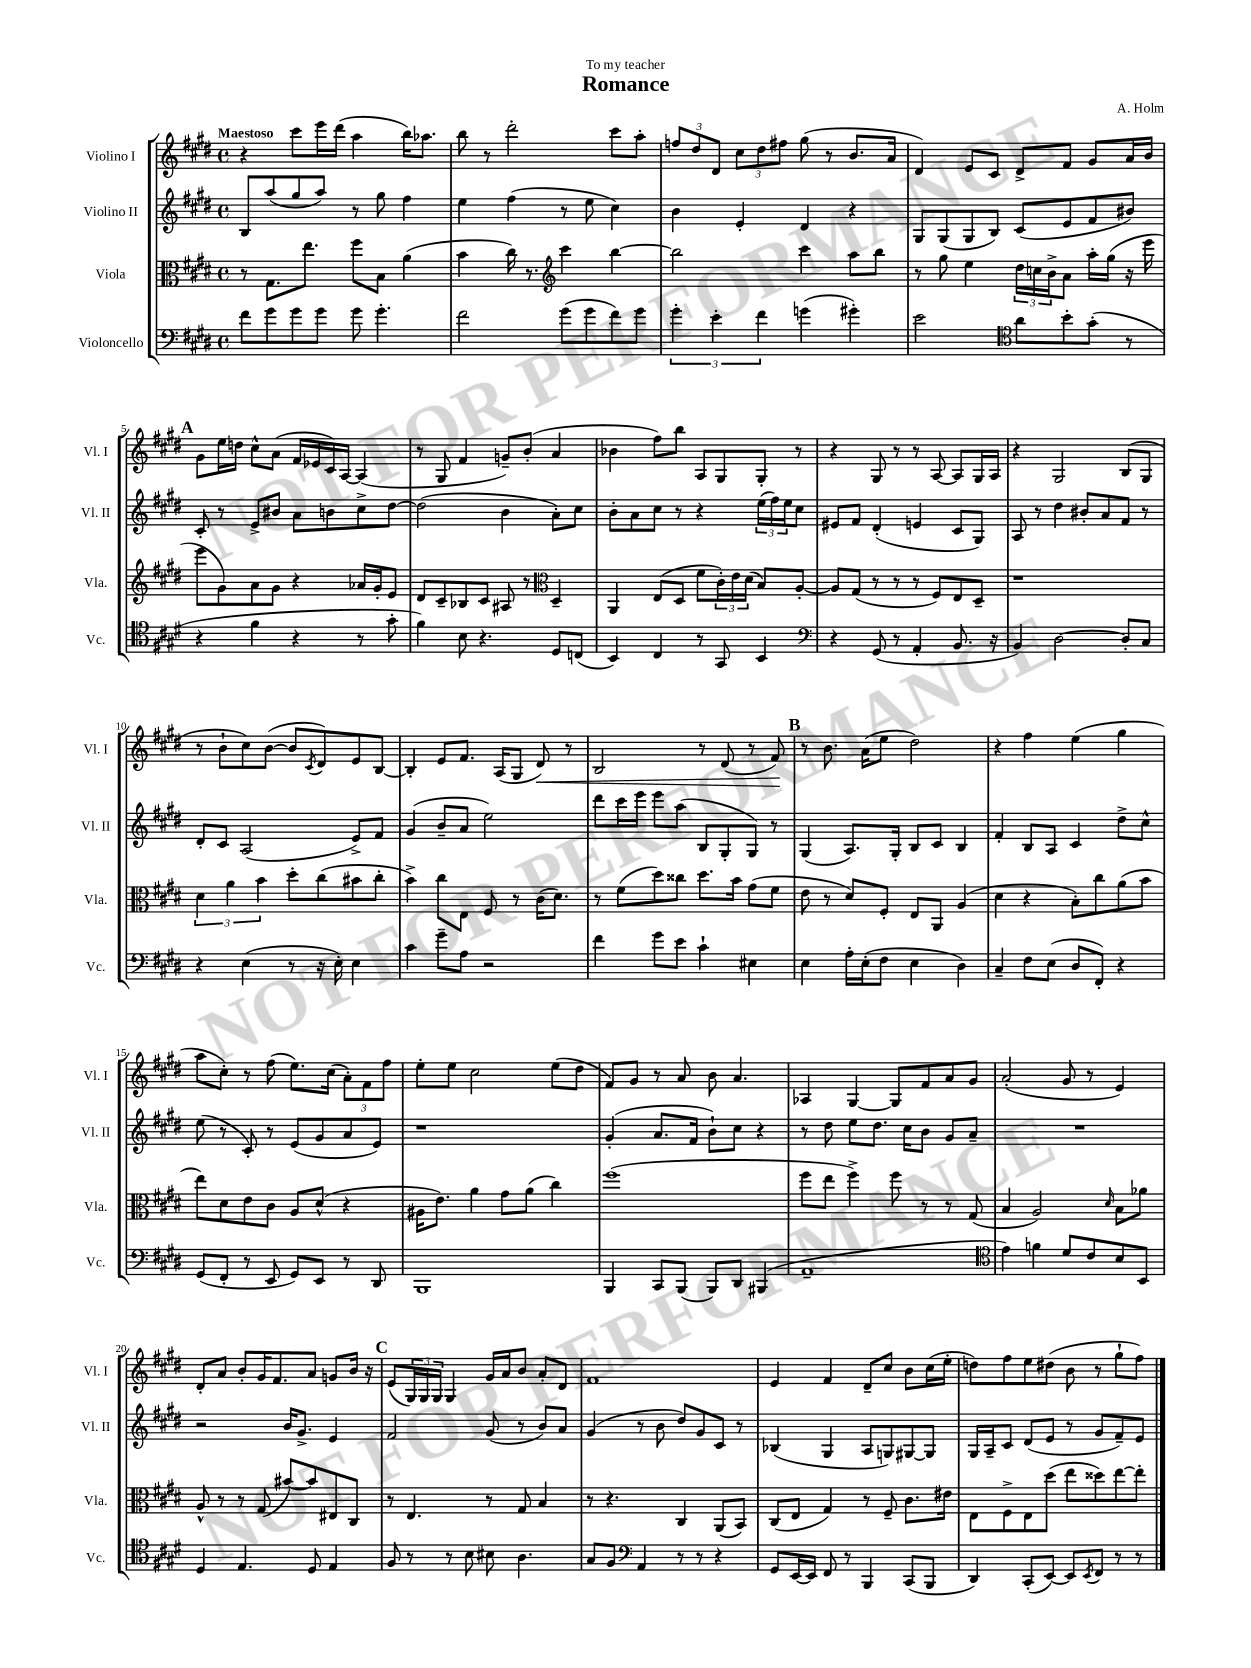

**kern	**kern	**kern	**kern
*staff4	*staff3	*staff2	*staff1
*clefF4	*clefC3	*clefG2	*clefG2
*k[f#c#g#d#]	*k[f#c#g#d#]	*k[f#c#g#d#]	*k[f#c#g#d#]
*M4/4	*M4/4	*M4/4	*M4/4
*met(c)	*met(c)	*met(c)	*met(c)
8f#	8r	8B	4r
8g#	8.G#	(8aa	.
8g#	.	8gg#	8ccc#
.	8.ee	.	.
8g#	.	8aa)	16eee
.	.	.	(16ddd#
8g#	8ff#	8r	4aa
4.g#'	8B	8gg#	.
.	(4a	4ff#	16bb)
.	.	.	8.aa-
=	=	=	=
2f#	4b	4ee	8bb
.	.	.	8r
.	16cc#)	(4ff#	2ddd#'
.	8.r	.	.
*	*clefG2	*	*
(8g#	4ccc#	8r	.
8g#	.	8ee	.
8f#)	[4bb	4cc#)	8ccc#
8g#	.	.	8aa'
=	=	=	=
6g#'	2bb]	4b	12ff
.	.	.	12dd#
6e'	.	.	12d#
.	.	4e'	12cc#
6f#	.	.	12dd#
.	.	.	12ff#
(4g	4ccc#	4d#	(8gg#
.	.	.	8r
4g#')	8aa	4r	8.b
.	8bb	.	.
.	.	.	16a
=	=	=	=
2e	8r	8G#	4d#)
.	8gg#	(8G#	.
.	4ee	8G#	8e
.	.	8B)	8c#
*clefC4	*	*	*
8a	24dd#	(8c#	8d#^
.	24cc	.	.
.	24b^	.	.
8b'	8a	8e	8f#
(8g#'	16aa'	8f#	8g#
.	(16gg#	.	.
8r	16r	8b#)	16a
.	16eee	.	16b
=	=	=	=
4r	8eee	8c#'	8g#
.	8g#)	8r	16ee
.	.	.	16dd
4f#	8a	8e^	8cc#^^
.	8g#	8b#	(8a
4r	4r	8a	16f#
.	.	.	16e-
.	.	8b	16c#)
.	.	.	[16A
8r	16a-	8cc#^	(4A]
.	16g#'	.	.
8g#'	8e	[8dd#	.
=	=	=	=
4f#)	8d#	(2dd#]	8r
.	8c#~	.	8G#
8B	8B-	.	4f#
4.r	8c#	.	.
.	8A#	4b	8g~)
.	8r	.	(8b'
*	*clefC3	*	*
8D#	4D#~	8a')	4a
(8C	.	8cc#	.
=	=	=	=
4BB)	4AA	8b'	4b-
.	.	8a	.
4C#	(8E	8cc#	8ff#)
.	8D#	8r	8bb
8r	8f#	4r	8A
8GG#	24c#')	.	8G#
.	24e	.	.
.	(24d#	.	.
4BB	8B)	(24ee	8G#'
.	.	24ff#)	.
.	.	24ee	.
.	[8A'	8cc#	8r
=	=	=	=
*clefF4	*	*	*
4r	8A]	8e#	4r
.	(8G#	8f#	.
(8GG#	8r	(4d#'	8G#
8r	8r	.	8r
4AA'	8r	4e	8r
.	8F#)	.	[8A
8.BB	8E	8c#	8A]
.	8D#~	8G#)	16G#
16r	.	.	16A
=	=	=	=
4BB)	1r	8A	4r
.	.	8r	.
[2D#	.	4dd#	2G#
.	.	8b#'	.
.	.	8a	.
8D#']	.	8f#	(8B
8C#	.	8r	8G#
=	=	=	=
4r	6d#	8d#'	8r
.	.	8c#	8b`
.	6a	.	.
(4E	.	(2A	8cc#)
.	6b	.	.
.	.	.	([8b
8r	8dd#'	.	8b]
.	.	.	8qc#
16r	(8cc#	.	8d#)
16E')	.	.	.
4E	8b#	8e^)	8e
.	8cc#'	8f#	[8B
=	=	=	=
4c#	4b^)	(4g#	4B']
8g#~	8cc#	8b~	8e
8A	8E	8a	8.f#
2r	8F#	2ee)	.
.	.	.	(16A
.	8r	.	8G#
.	(16c#	.	8d#)
.	8.d#)	.	.
.	.	.	8r
=	=	=	=
4f#	8r	8ddd#	2B
.	(8f#	16ccc#	.
.	.	16eee	.
8g#	8dd#)	8eee	.
8e	8cc##	(8aa	.
4c#`	8.dd#	8B	8r
.	.	8G#'	(8d#
.	16b	.	.
4E#	(8g#	8G#)	8r
.	8f#	8r	8f#)
=	=	=	=
4E	8e	(4G#	8r
.	8r	.	8.b
16A'	8d#)	8.A)	.
(16E'	.	.	(16a
8F#	8F#'	.	8ee
.	.	16G#'	.
4E	8E	8B	2dd#)
.	8AA	8c#	.
4D#)	(4A	4B	.
=	=	=	=
4C#~	4d#	4f#'	4r
8F#	4r	8B	4ff#
(8E	.	8A	.
8D#	8B')	4c#	(4ee
8FF#')	8cc#	.	.
4r	(8a	8dd#^	4gg#
.	8b	8cc#^^	.
=	=	=	=
(8GG#	8ee)	(8ee	8aa
8FF#'	8d#	8r	8cc#')
8r	8e	8c#')	8r
8EE	8c#	8r	(8ff#
8GG#)	8A	(8e	8.ee)
8EE	(8d#^^	8g#	.
.	.	.	(16cc#
8r	4r	8a	12a')
.	.	.	12f#
8DD#	.	8e)	.
.	.	.	12ff#
=	=	=	=
1BBB	16A#	1r	8ee'
.	8.e)	.	.
.	.	.	8ee
.	4a	.	2cc#
.	8g#	.	.
.	(8a	.	.
.	4cc#)	.	(8ee
.	.	.	8dd#
=	=	=	=
4BBB	(1ff#	(4g#'	8f#)
.	.	.	8g#
8CC#	.	8.a	8r
(8BBB	.	.	8a
.	.	16f#	.
8BBB)	.	8b`)	8b
8DD#	.	8cc#	4.a
(4BBB#	.	4r	.
=	=	=	=
1AA~	8ff#	8r	4A-
.	8ee	8dd#	.
.	4ff#^)	8ee	[4G#
.	.	8.dd#	.
.	8ff#	.	8G#]
.	.	16cc#	.
.	8r	8b	8f#
.	8r	8g#	8a
.	(8G#	8a~	8g#
=	=	=	=
*clefC4	*	*	*
4e)	4B	1r	(2a'
4f	2A)	.	.
8d#	.	.	8g#
8c#	.	.	8r
.	16qqd#	.	.
8B	8B	.	4e)
8BB	8a-	.	.
=	=	=	=
4D#	8A^^	2r	8d#'
.	8r	.	8a
4.E	8r	.	8b'
.	(8G#	.	16g#
.	.	.	8.f#
.	[8b#)	16b	.
.	.	8.g#^	.
8D#	8b#]	.	8a
4E	8E#	4e	8g
.	8C#	.	16b
.	.	.	16r
=	=	=	=
8F#	8r	2f#	(8e
8r	4.E	.	24G#)
.	.	.	24G#
.	.	.	24G#
8r	.	.	4G#
8B	.	.	.
8B#	8r	(8g#	16g#
.	.	.	16a
4.A	8G#	8r	8b
.	4B	8b)	8a'
.	.	8a	8d#
=	=	=	=
8G#	8r	(4g#	1f#
8F#	4.r	.	.
*clefF4	*	*	*
4AA	.	8r	.
.	.	8b	.
8r	4C#	8dd#)	.
8r	.	8g#	.
4r	(8AA	8c#	.
.	8BB)	8r	.
=	=	=	=
8GG#	(8C#	(4B-	4e
[16EE	8E	.	.
16EE]	.	.	.
8FF#	4G#)	4G#	4f#
8r	.	.	.
4BBB	8r	8A	8d#~
.	8F#~	8G)	8cc#
(8CC#	8.c#	[8G#	8b
8BBB	.	8G#]	(16cc#
.	16e#	.	16ee'
=	=	=	=
4DD#)	8E	16G#	8dd)
.	.	16A~	.
.	8F#^	8c#	8ff#
(8CC#'	8E	(8d#	8ee
[8EE)	(8dd#	8e	(8dd#
8EE]	8ee	8r	8b
8qEE	.	.	.
8FF#	8dd##)	8g#	8r
8r	[8ee	8f#~)	8gg#`
8r	8ee']	8e	8ff#)
==	==	==	==
*-	*-	*-	*-
